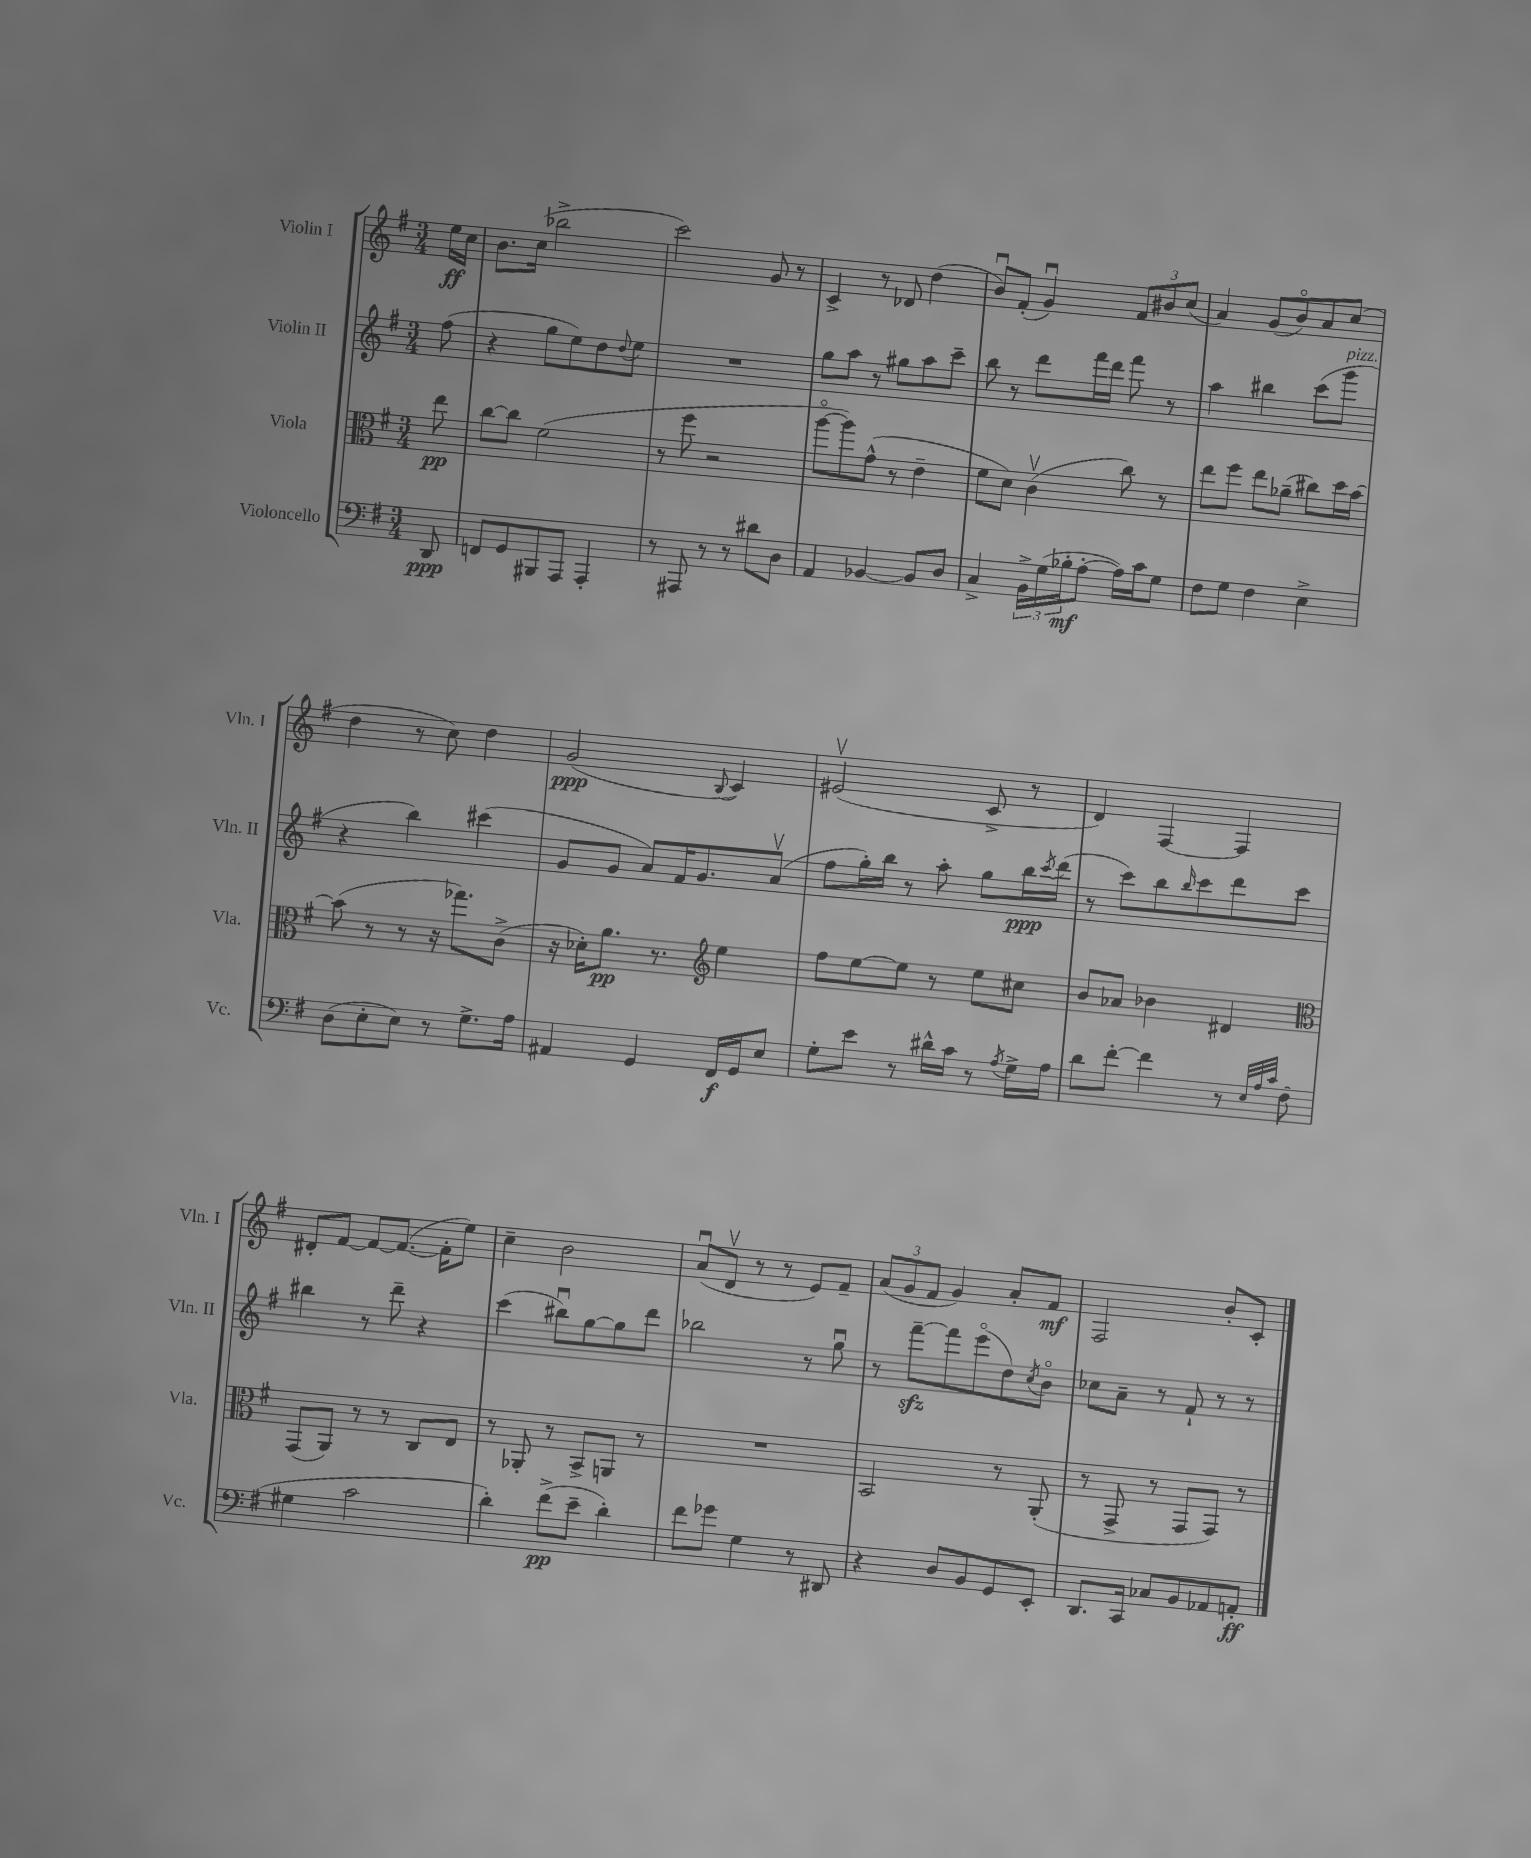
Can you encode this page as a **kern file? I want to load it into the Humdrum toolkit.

**kern	**kern	**kern	**kern
*staff4	*staff3	*staff2	*staff1
*clefF4	*clefC3	*clefG2	*clefG2
*k[f#]	*k[f#]	*k[f#]	*k[f#]
*M3/4	*M3/4	*M3/4	*M3/4
8DD	8ee	(8ff#	16ee
.	.	.	16cc
=	=	=	=
8FF	[8cc	4r	8.b
8GG	8cc]	.	.
.	.	.	(16cc
8BBB#	(2f#	8gg	2bb-^
8AAA	.	8ee)	.
4AAA'	.	8dd	.
.	.	8qqdd	.
.	.	8ee	.
=	=	=	=
8r	8r	2.r	2ccc)
8AAA#	8ff#	.	.
8r	2r	.	.
8r	.	.	.
8d#	.	.	8g
8D	.	.	8r
=	=	=	=
4AA	[8aao	8gg	4c^
.	8aa])	8aa	.
[4BB-	(8g^^	8r	8r
.	8r	8gg#	8d-
8BB-]	4e~	8aa	(4dd
8D	.	8ccc~	.
=	=	=	=
4C^	8f#	8bb	8bu)
.	8d)	8r	(8f#'
24BB^	(4cv	8ddd	4gu)
(24G	.	.	.
24B-'	.	.	.
[8A'	.	16fff#	.
.	.	16ddd	.
16A])	8cc)	8fff#	12f#
16c	.	.	.
.	.	.	12b#
8G	8r	8r	.
.	.	.	(12cc
=	=	=	=
8F#	8ee	4aa	4a)
8G	8ff#	.	.
4F#	8ee	4bb#	(8g
.	(8a-~	.	8bo)
4E^	8cc#)	(8ccc	8a
.	16dd	8ggg	(8cc
.	[16b	.	.
=	=	=	=
(8D	(8b]	4r	4dd
8E'	8r	.	.
8E)	8r	4bb)	8r
8r	16r	.	8cc)
.	8.gg-)	.	.
8.G^	.	(4ccc#	4dd
.	(8c^	.	.
16A	.	.	.
=	=	=	=
4AA#	16r	8g	(2g
.	16d-')	.	.
.	8.a	8g	.
4GG	.	8a)	.
.	8.r	.	.
.	.	16f#	.
.	.	8.g	.
*	*clefG2	*	*
.	.	.	8qqB
16FF#	4ee	.	4c)
16GG	.	.	.
8E	.	(8av	.
=	=	=	=
8G'	8ff#	8ff#	(2e#v
8e	[8ee	16gg')	.
.	.	16bb	.
8r	8ee]	8r	.
16d#^^	8r	8aa'	.
16c	.	.	.
8r	8ee	8gg	8c^
8qA	.	.	.
16G^	8cc#	16bb	8r
.	.	8qccc	.
16A	.	(16ddd	.
=	=	=	=
8d	8b	8r	4d)
[8f#'	8a-	8ccc)	.
4f#]	4b-	8bb	[4F#
.	.	16qqbb	.
.	.	8ccc	.
8r	4d#	8ddd	4F#]
32qqE	.	.	.
32qqA	.	.	.
32qqc	.	.	.
(8F#	.	8ccc	.
=	=	=	=
*	*clefC3	*	*
4G#	(8GG	4bb#	8d#'
.	8AA)	.	[8f#
2c	8r	8r	8f#_
.	8r	8ddd~	(8.f#_
.	8C	4r	.
.	.	.	16f#']
.	8E	.	8ee)
=	=	=	=
4d')	8r	(4ccc	4cc~
.	8AA-'	.	.
(8f#^	8r	8bb#u)	2b
8e~	8BB^	[8gg	.
4d')	8AA	8gg]	.
.	8r	8ddd	.
=	=	=	=
8f#	2.r	2bb-	(8au
8g-	.	.	8dv
4G	.	.	8r
.	.	.	8r
8r	.	8r	8e)
8DD#	.	8ggu	8f#~
=	=	=	=
4r	2BB	8r	(12a
.	.	.	12g
.	.	[8fff#~	.
.	.	.	12f#
8D	.	8fff#]	4g)
8BB	.	(8eeeo	.
8GG	8r	8dd)	8a'
.	.	8qcc	.
8EE'	(8AA'	8bo	8f#
=	=	=	=
8.DD	8r	8cc-	2F#
.	8GG^	8a~	.
16CC	.	.	.
8C-	8r	8r	.
8BB	8GG	8f#`	.
8AA-	8GG)	8r	8b'
8AA'	8r	8r	8c'
==	==	==	==
*-	*-	*-	*-
